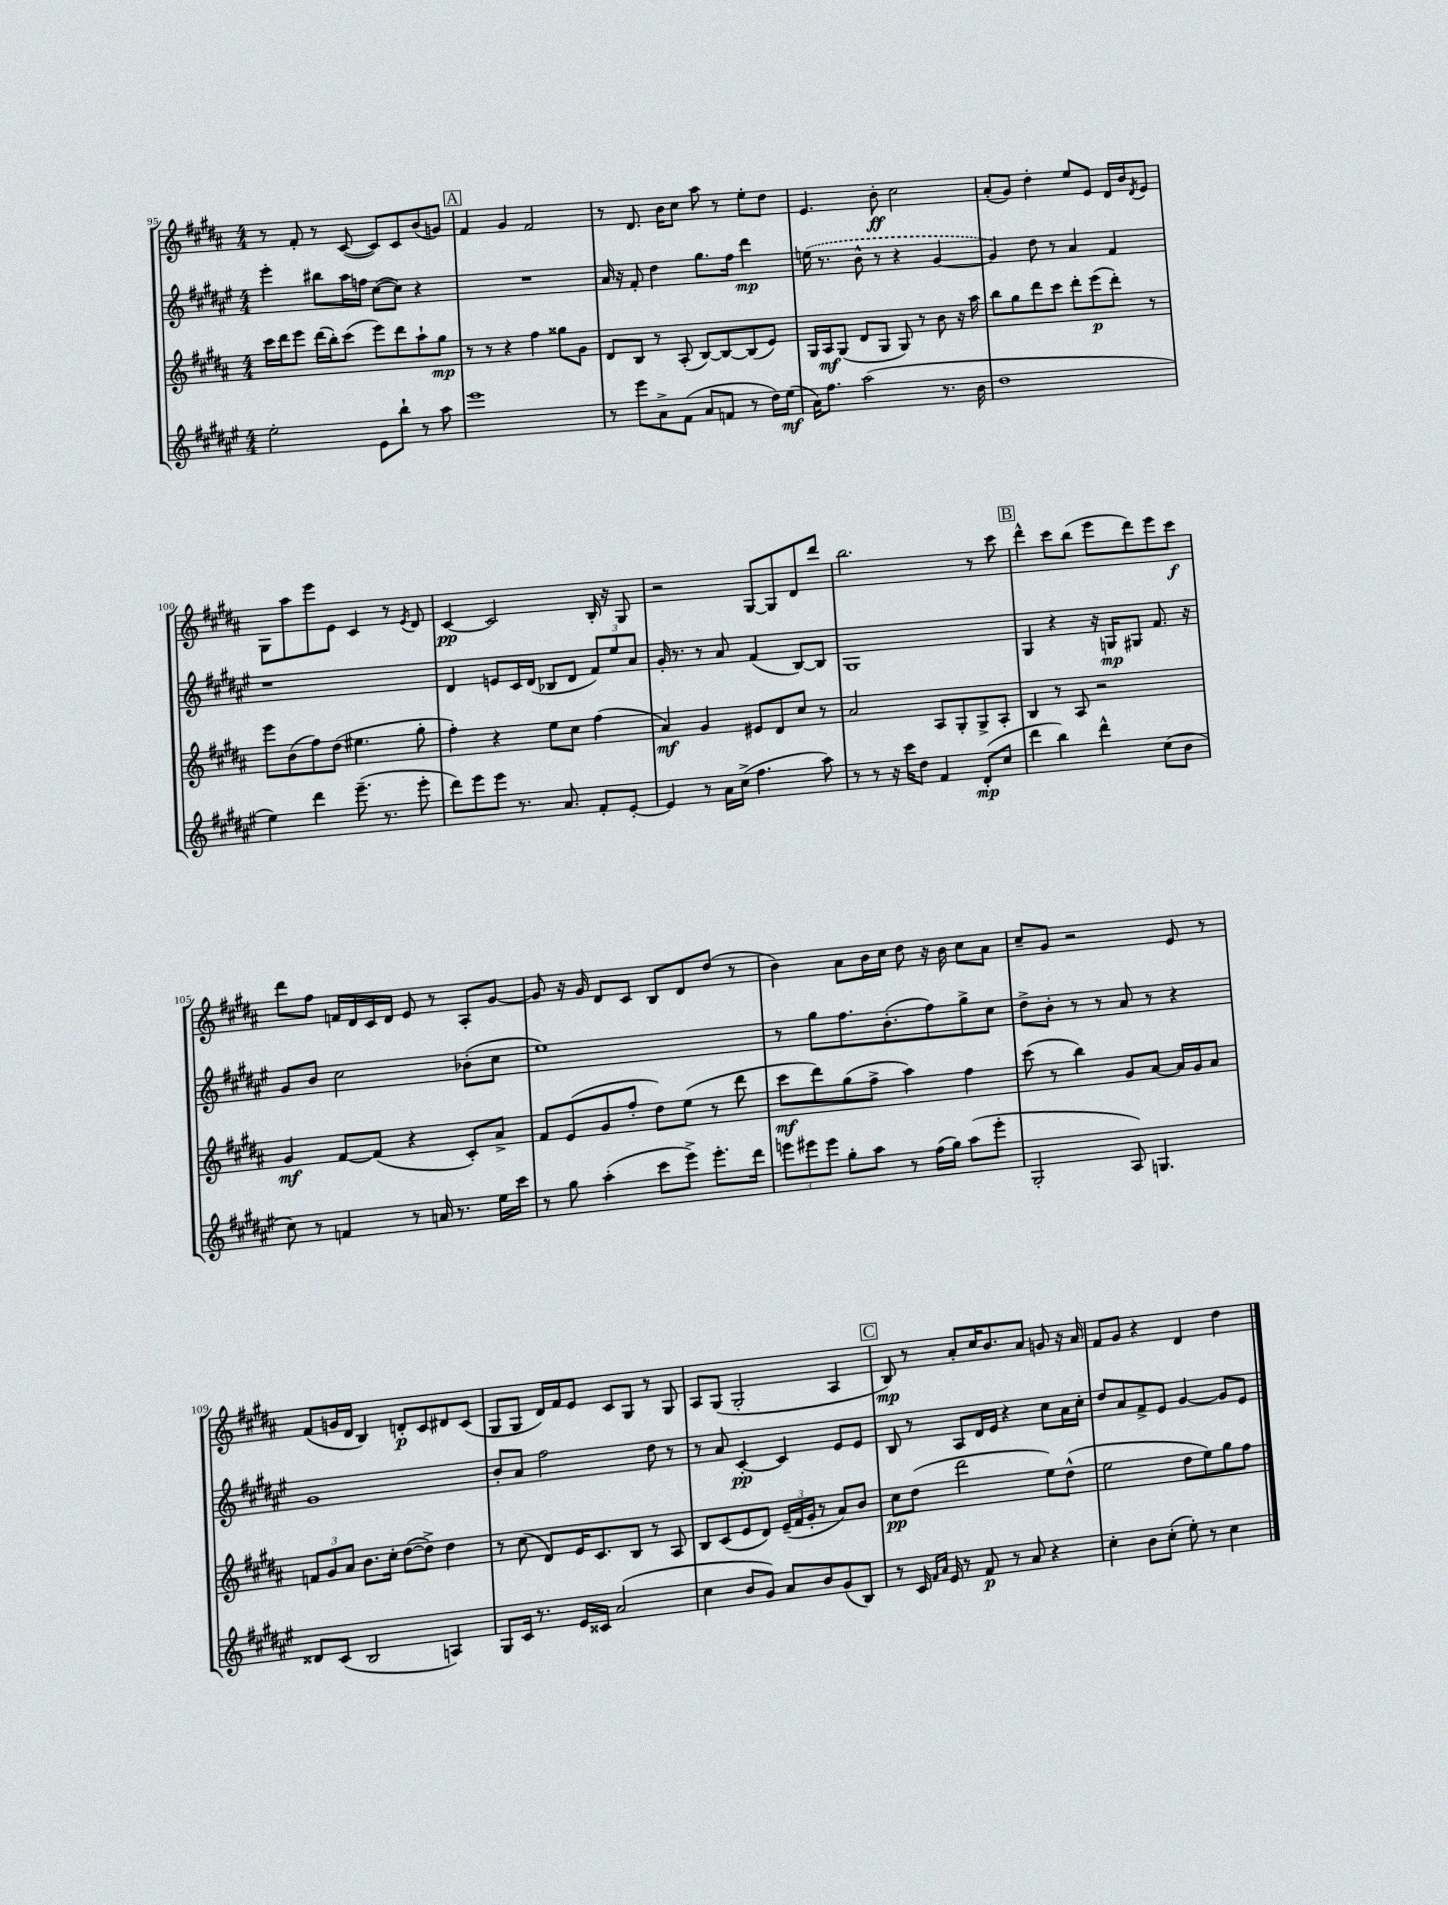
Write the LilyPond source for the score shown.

<<
\new StaffGroup <<
\new Staff = "s0" {
    \clef treble \key b \major \numericTimeSignature \time 4/4
    r8 fis'8-. r8 cis'8~( cis'8) cis'8 b'8( g'8) |
    \mark \markup { \box "A" } fis'4 gis'4 fis'2 |
    r8 dis'8. b'16 cis''8 ais''8 r8 e''8-. dis''8 |
    e'4. b'8-.\ff cis''2 |
    ais'8-.( gis'8) dis''4-. e''8 e'8 dis'16 b'16 \acciaccatura { dis'8 } e'8 |
    gis8 ais''8 e'''8 e'8 cis'4 r8 \acciaccatura { e'8 } dis'8 |
    cis'4~\pp cis'2 b16-. r16 gis8 |
    r2 gis8~ gis8 dis'8 dis'''8 |
    b''2. r8 cis'''8 |
    \mark \markup { \box "B" } dis'''4-^ cis'''8 b''8( e'''8 dis'''8) e'''8 cis'''8\f |
    dis'''8 fis''8 f'16 dis'16 cis'16 dis'16 e'8 r8 ais8-. gis'8~ |
    gis'8 r16 gis'16 dis'8 cis'8 b8 dis'8 dis''8( r8 |
    b'4) ais'8 b'16 cis''16 dis''8 r16 b'16 cis''8 ais'8 |
    cis''8-- gis'8 r2 e'8 r8 |
    fis'8( g'16 dis'16 b4) d'8-.\p cis'8 dis'8 cis'8( |
    gis8 gis8 dis'16) fis'16 e'8 cis'8 gis8 r8 gis8 |
    ais8 gis8( gis2-. ais4 |
    \mark \markup { \box "C" } b8\mp) r8 ais'8-. cis''16 b'8. ais'8 g'8 r16 ais'16 |
    fis'8 gis'8 r4 dis'4 dis''4 \bar "|." |
}
\new Staff = "s1" {
    \clef treble \key fis \major \numericTimeSignature \time 4/4
    eis'''4-. bis''8 ais''16 f''16 cis''8~( cis''8) r4 |
    \mark \markup { \box "A" } R1 |
    ais'16 r16 fis'8-. dis''4 gis''8. fis''16 dis'''4\mp |
    \once \slurDashed e''16( r8. b'8-^ r8 r4 gis'4~ |
    gis'4) dis''8 r8 ais'4 fis'4 |
    r1 |
    dis'4 e'8 cis'16 dis'16( bes8 dis'8 \tuplet 3/2 { fis'8) eis''8 ais'8 } |
    gis'16-. r8. r8 ais'8 fis'4( b8~) b8 |
    gis1 |
    \mark \markup { \box "B" } gis4 r4 r16 g16\mp gis8 fis'8. r16 |
    gis'8 b'8 cis''2 bes'8-.( cis''8 |
    eis''1) |
    r8 gis''8 fis''8. b'8.-.( fis''8) gis''8-> cis''8 |
    dis''8-> b'8-. r8 r8 ais'8 r8 r4 |
    gis'1 |
    b'8-. ais'8 fis''2 dis''8 r8 |
    r8 ais'8 cis'4~-.\pp cis'4 eis'8 eis'8 |
    \mark \markup { \box "C" } b8 r8 ais8 dis'16 eis'16 r4 cis''8 ais'16 cis''16-. |
    dis''8 ais'8 fis'8-> eis'8 gis'4~ gis'8 eis'8 \bar "|." |
}
\new Staff = "s2" {
    \clef treble \key b \major \numericTimeSignature \time 4/4
    cis'''16 dis'''16 e'''8 dis'''16( b''16-.) cis'''8( e'''8) dis'''8 ais''8-! gis''8\mp |
    \mark \markup { \box "A" } r8 r8 r4 fis''4 gisis''8 gis'8 |
    dis'8 b8 r8 ais8-.( b8~) b8~ b8( e'8) |
    gis16 ais16\mf gis8( dis'8 gis8 gis8) r8 b'8 r16 ais''16 |
    b''8 gis''8 dis'''8 cis'''8 dis'''8-. e'''8\p( dis'''8-.) r8 |
    e'''8 b'8( fis''8) dis''8( eis''4. gis''8-. |
    fis''4-.) r4 e''8 cis''8 fis''4( |
    ais'4\mf) gis'4 eis'8 dis'8 cis''8 r8 |
    ais'2 ais8 gis8-. gis8-> ais8-. |
    \mark \markup { \box "B" } b4 r8 ais8 r2 |
    gis'4\mf fis'8~ fis'8( r4 cis'8-.) ais'8-> |
    fis'8 e'8( gis'8 fis''8-. dis''8) e''8( r8 dis'''8 |
    cis'''8\mf dis'''8) gis''8( fis''8-> ais''4) fis''4 |
    cis'''8( r8 b''4) gis'8 ais'8~ ais'16 gis'16 ais'8 |
    \tuplet 3/2 { f'8 gis'8 ais'8 } b'8. cis''16-. dis''8~( dis''8->) dis''4 |
    r8 cis''8( dis'8) e'16 cis'8. b8 r8 ais8 |
    b8 cis'8( e'8 dis'8) \tuplet 3/2 { e'16--( fis'16 gis'16-. } r8 ais'8) b'8 |
    \mark \markup { \box "C" } cis''8\pp dis''8( dis'''2 e''8) dis''8-^( |
    e''2 dis''8 e''8) gis''8 fis''8 \bar "|." |
}
\new Staff = "s3" {
    \clef treble \key fis \major \numericTimeSignature \time 4/4
    eis''2-. eis'8 b''8-! r8 ais''8 |
    \mark \markup { \box "A" } eis'''1 |
    r8 eis'''8 ais'8-> fis'8( ais'8 f'8 r8 dis''16) eis''16\mf( |
    ais'16) fis''8. ais''2( r8. b'16 |
    dis''1 |
    eis''4) dis'''4 eis'''8.--( r8. eis'''8-. |
    dis'''8) eis'''8 eis'''8 r8. ais'8. fis'8-. eis'8~-. |
    eis'4 r8 ais'16 cis''16->( fis''4. ais''8) |
    r8 r8 r16 cis'''16 dis''8 fis'4 dis'8-.\mp( cis''8 |
    \mark \markup { \box "B" } dis'''4 b''4) dis'''4-^ cis''8( b'8 |
    cis''8) r8 f'4 r8 a'16 r8. eis''16 cis'''16 |
    r8 gis''8 ais''4-.( cis'''8 eis'''8->) eis'''8.-. dis'''16 |
    \tuplet 3/2 { e'''8 eis'''8 eis'''8 } gis''8-. ais''8 r8 fis''16( gis''16) ais''8( eis'''8-. |
    gis2-. ais8) g4. |
    disis'8 cis'8( b2 a4) |
    gis8 cis'16 r8. eis'16 cisis'16 ais'2( |
    cis''4 b'8 gis'8) ais'8 b'8 gis'8( b8) |
    \mark \markup { \box "C" } r8 cis'16 \grace { fis'16 ais'16 } eis'16 r8 fis'8\p r8 ais'8 r4 |
    cis''4-. b'8 cis''8-.( eis''8-.) r8 cis''4 \bar "|." |
}
>>
>>
\layout { \context { \Score currentBarNumber = #95 } }
